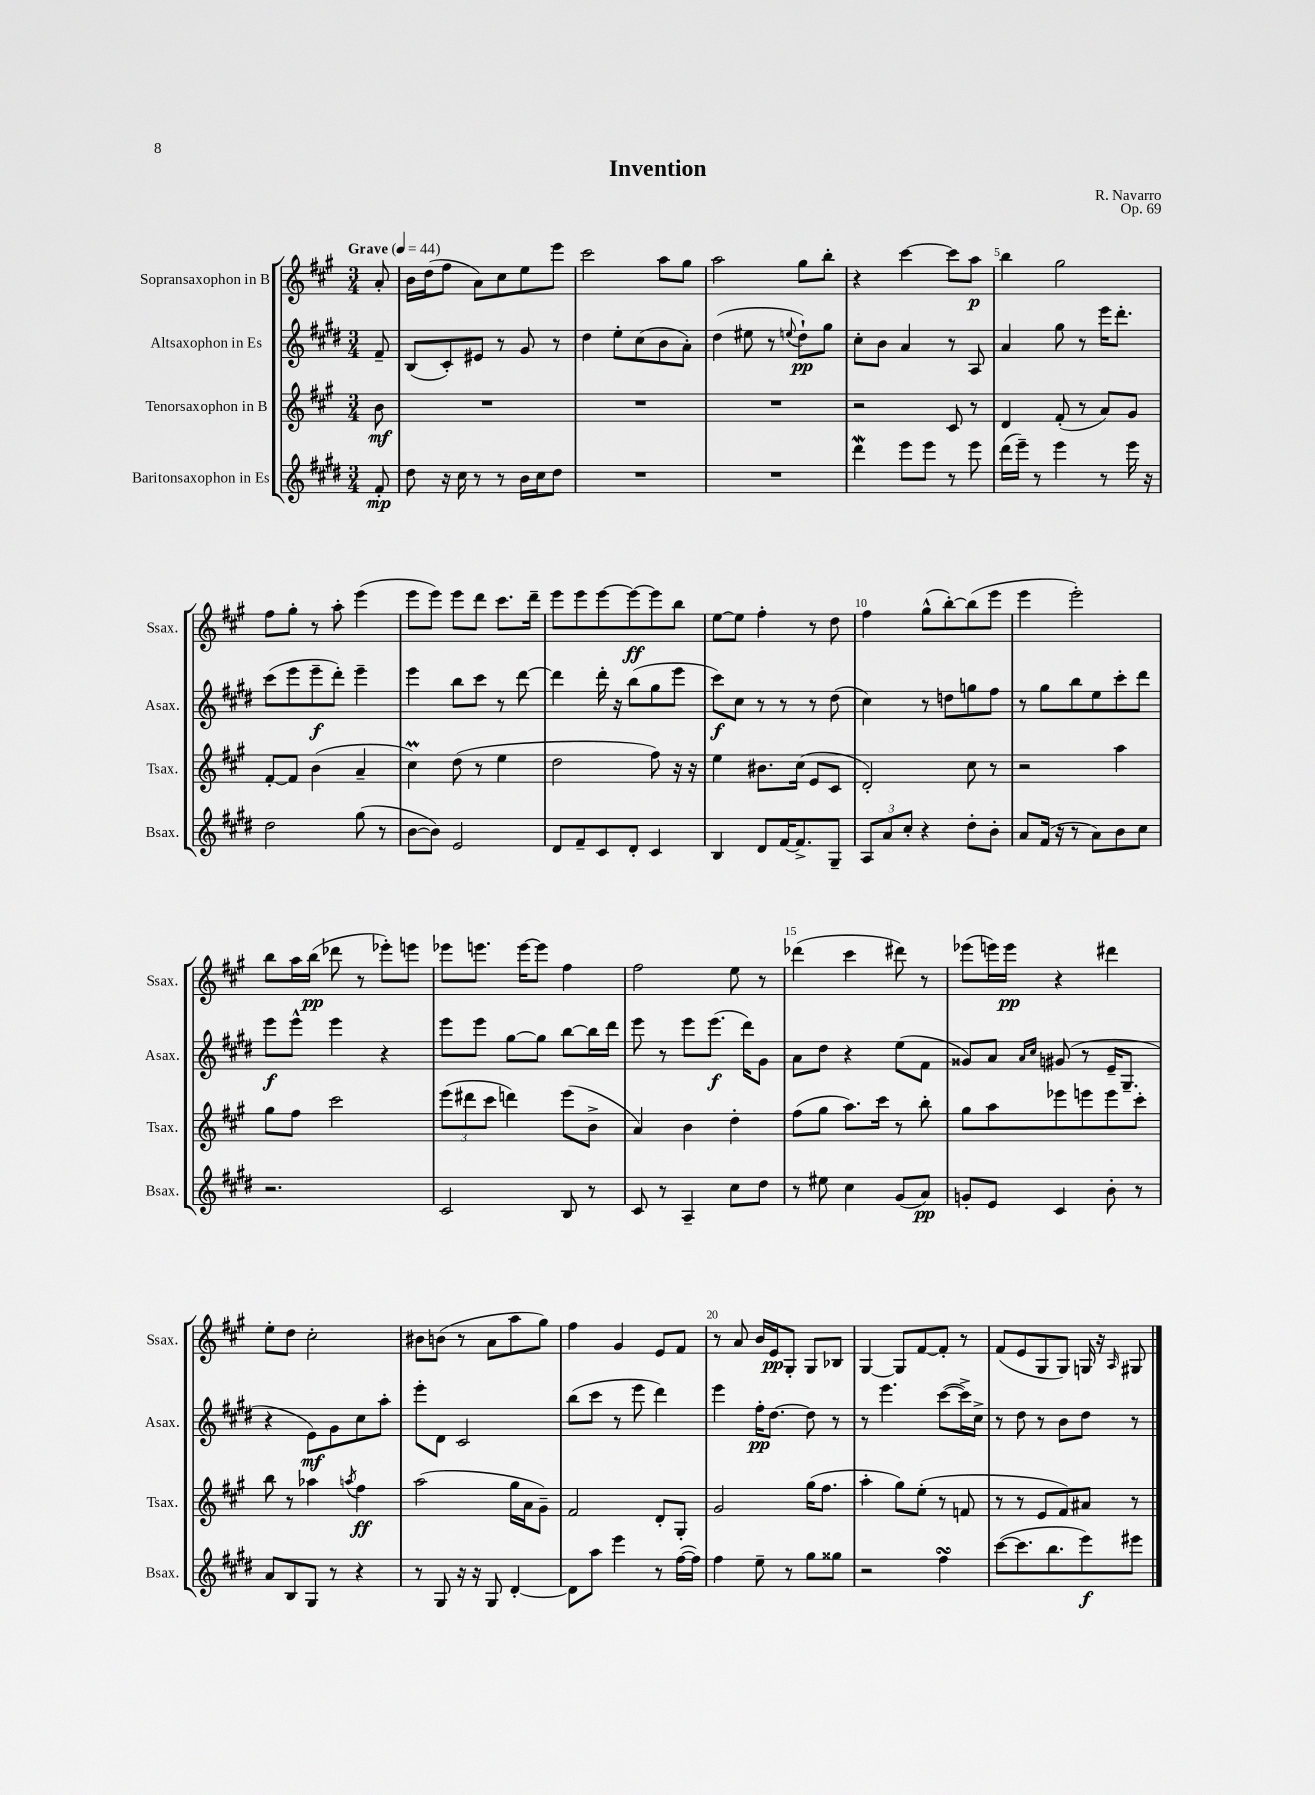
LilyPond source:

\header { title = "Invention" composer = "R. Navarro" opus = "Op. 69" }
<<
\new StaffGroup <<
\new Staff = "s0" \with { instrumentName = "Sopransaxophon in B" shortInstrumentName = "Ssax." } {
    \clef treble \key a \major \numericTimeSignature \time 3/4 \partial 8 \tempo "Grave" 4 = 44
    a'8-. |
    b'16 d''16( fis''8 a'8) cis''8 e''8 e'''8 |
    cis'''2 a''8 gis''8 |
    a''2 gis''8 b''8-. |
    r4 cis'''4~ cis'''8 a''8\p |
    b''4 gis''2 |
    fis''8 gis''8-. r8 a''8-. e'''4( |
    e'''8 e'''8) e'''8 d'''8 cis'''8. d'''16-- |
    e'''8 e'''8 e'''8~ e'''8~\ff e'''8 b''8 |
    e''8~ e''8 fis''4-. r8 d''8 |
    fis''4 gis''8-^( b''8~-.) b''8( e'''8 |
    e'''4 e'''2-.) |
    b''8 a''16 b''16\pp( des'''8 r8 ees'''8-.) e'''8 |
    ees'''8 e'''8. e'''16~ e'''8 fis''4 |
    fis''2 e''8 r8 |
    des'''4( cis'''4 dis'''8) r8 |
    ees'''8( e'''16) e'''16\pp r4 dis'''4 |
    e''8-. d''8 cis''2-. |
    bis'8 b'8( r8 a'8 a''8 gis''8) |
    fis''4 gis'4 e'8 fis'8 |
    r8 a'8 b'16 e'16\pp gis8-. gis8 bes8 |
    gis4~ gis8 fis'8~ fis'8-. r8 |
    fis'8( e'8 gis8 gis8) g16 r16 \grace { a16 } gis8 \bar "|." |
}
\new Staff = "s1" \with { instrumentName = "Altsaxophon in Es" shortInstrumentName = "Asax." } {
    \clef treble \key e \major \numericTimeSignature \time 3/4 \partial 8
    fis'8-- |
    b8( cis'8-.) eis'8 r8 gis'8 r8 |
    dis''4 e''8-. cis''8( b'8 a'8-.) |
    dis''4( eis''8 r8 \appoggiatura { e''8 } dis''8-!\pp) gis''8 |
    cis''8-. b'8 a'4 r8 a8 |
    a'4 gis''8 r8 e'''16 dis'''8.-. |
    cis'''8( e'''8 e'''8--\f dis'''8-.) e'''4-- |
    e'''4 b''8 cis'''8 r8 dis'''8~ |
    dis'''4 dis'''16-. r16 b''8( gis''8 e'''8 |
    cis'''8\f) cis''8 r8 r8 r8 dis''8( |
    cis''4) r8 d''8 g''8 fis''8 |
    r8 gis''8 b''8 e''8 cis'''8-. dis'''8 |
    e'''8\f e'''8-^ e'''4 r4 |
    e'''8 e'''8 gis''8~ gis''8 b''8~ b''16 dis'''16 |
    e'''8 r8 e'''8 e'''8.\f( dis'''16) gis'8 |
    a'8 dis''8 r4 e''8( fis'8 |
    gisis'8) a'8 \grace { a'16 cis''16 } gis'8( r8 e'16-- gis8.-- |
    r4 e'8\mf) gis'8 cis''8 a''8-. |
    e'''8-. dis'8 cis'2 |
    b''8( cis'''8 r8 e'''8 dis'''4) |
    e'''4 fis''16-.\pp dis''8.~ dis''8 r8 |
    r8 e'''4. cis'''8~( cis'''16->) cis''16-> |
    r8 dis''8 r8 b'8 dis''8 r8 \bar "|." |
}
\new Staff = "s2" \with { instrumentName = "Tenorsaxophon in B" shortInstrumentName = "Tsax." } {
    \clef treble \key a \major \numericTimeSignature \time 3/4 \partial 8
    b'8\mf |
    R2. |
    R2. |
    R2. |
    r2 cis'8 r8 |
    d'4 fis'8-.( r8 a'8) gis'8 |
    fis'8~-. fis'8 b'4( a'4-- |
    cis''4\prall) d''8( r8 e''4 |
    d''2 fis''8) r16 r16 |
    e''4 bis'8. cis''16( e'8 cis'8 |
    d'2-.) cis''8 r8 |
    r2 a''4 |
    gis''8 fis''8 cis'''2 |
    \tuplet 3/2 { e'''8( dis'''8 cis'''8 } d'''4) e'''8( b'8-> |
    a'4) b'4 d''4-. |
    fis''8( gis''8 a''8.) cis'''16 r8 b''8-. |
    gis''8 a''8 ees'''8 e'''8 e'''8 cis'''8-. |
    b''8 r8 aes''4 \acciaccatura { a''8 } fis''4\ff |
    a''2( gis''16 a'16 gis'8--) |
    fis'2 d'8-. gis8-. |
    gis'2 gis''16( fis''8. |
    a''4-. gis''8) e''8-.( r8 f'8 |
    r8 r8 e'8 fis'8) ais'8 r8 \bar "|." |
}
\new Staff = "s3" \with { instrumentName = "Baritonsaxophon in Es" shortInstrumentName = "Bsax." } {
    \clef treble \key e \major \numericTimeSignature \time 3/4 \partial 8
    fis'8-.\mp |
    dis''8 r16 cis''16 r8 r8 b'16 cis''16 dis''8 |
    R2. |
    R2. |
    dis'''4\mordent e'''8 e'''8 r8 e'''8 |
    dis'''16( e'''16--) r8 e'''4 r8 e'''16 r16 |
    dis''2 gis''8( r8 |
    b'8~ b'8) e'2 |
    dis'8 fis'8-- cis'8 dis'8-. cis'4 |
    b4 dis'8 fis'16~ fis'8.-> gis8-- |
    \tuplet 3/2 { a8 a'8 cis''8-. } r4 dis''8-. b'8-. |
    a'8 fis'16( r16 r8 a'8) b'8 cis''8 |
    r2. |
    cis'2 b8 r8 |
    cis'8 r8 a4-- cis''8 dis''8 |
    r8 eis''8 cis''4 gis'8( a'8\pp) |
    g'8-. e'8 cis'4 b'8-. r8 |
    a'8 b8 gis8 r8 r4 |
    r8 gis8 r16 r16 gis8 dis'4~-. |
    dis'8 a''8 e'''4 r8 fis''16~( fis''16) |
    fis''4 e''8-- r8 gis''8 gisis''8 |
    r2 fis''4\turn |
    cis'''8~( cis'''8. b''8. e'''8\f) eis'''8 \bar "|." |
}
>>
>>
\layout { \context { \Score \override BarNumber.break-visibility = ##(#f #t #t) barNumberVisibility = #(every-nth-bar-number-visible 5) } }
